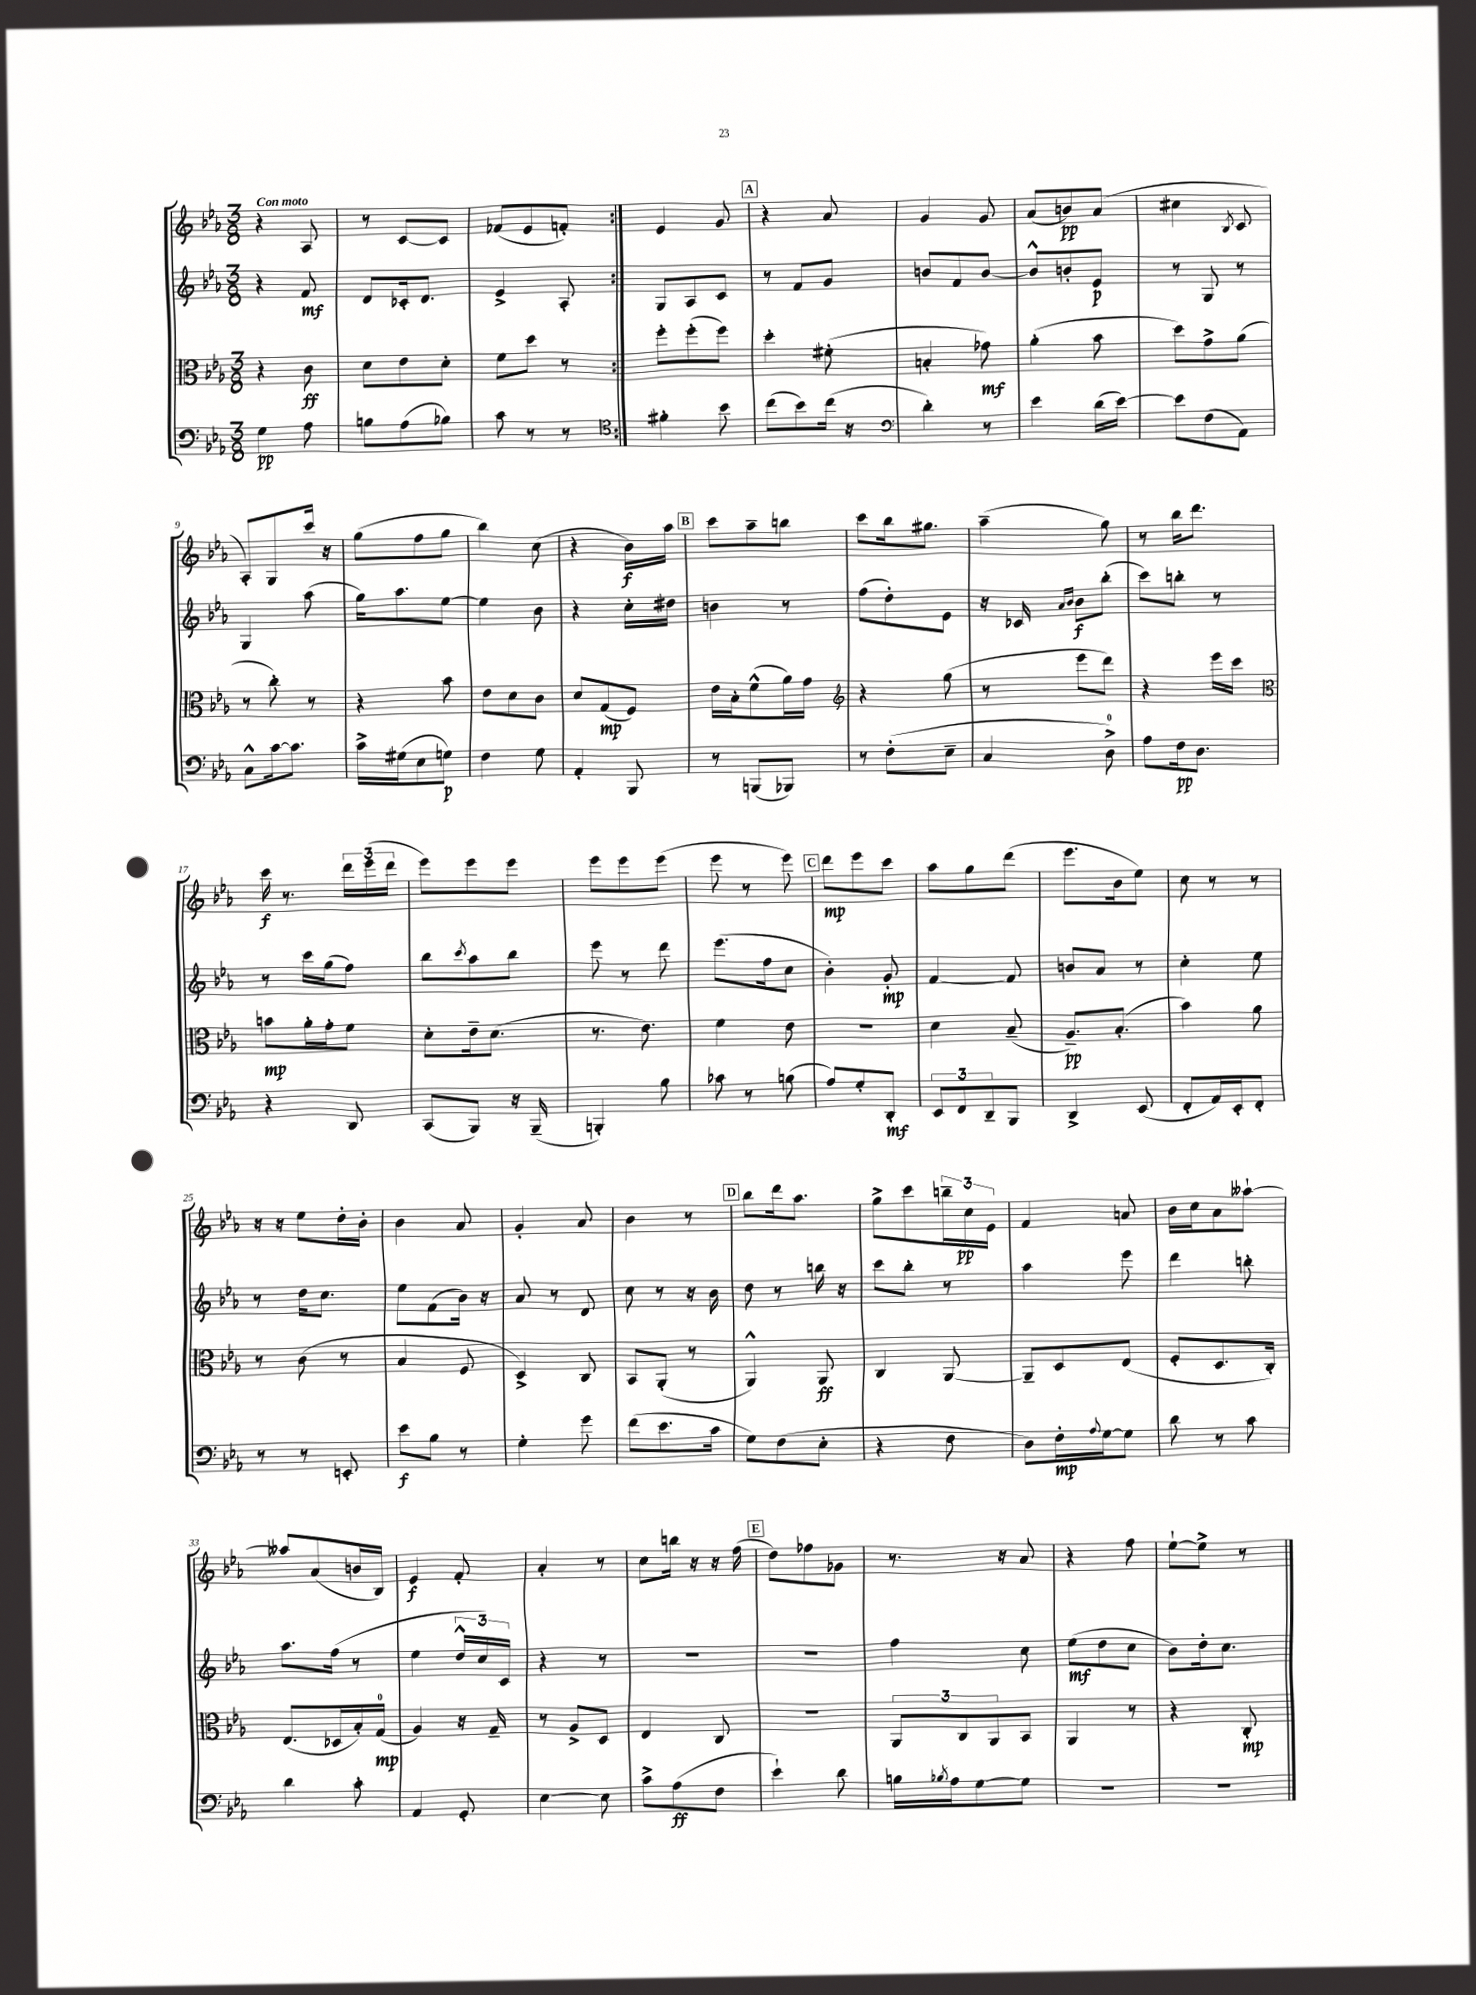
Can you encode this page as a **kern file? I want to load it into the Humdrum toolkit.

**kern	**dynam	**kern	**dynam	**kern	**dynam	**kern	**dynam
*part4	*part4	*part3	*part3	*part2	*part2	*part1	*part1
*staff4	*staff4	*staff3	*staff3	*staff2	*staff2	*staff1	*staff1
*clefF4	*	*clefC3	*	*clefG2	*	*clefG2	*
*k[b-e-a-]	*	*k[b-e-a-]	*	*k[b-e-a-]	*	*k[b-e-a-]	*
*M3/8	*	*M3/8	*	*M3/8	*	*M3/8	*
=1	=1	=1	=1	=1	=1	=1	=1
!	!	!	!	!	!	!LO:TX:a:B:t=Con moto	!
4G\	pp	4r	.	4r	.	4r	.
8A-\	.	8c\	ff	8f/	mf	8A-/	.
=2	=2	=2	=2	=2	=2	=2	=2
8Bn\L	.	8d\L	.	8d/L	.	8r	.
(8A-\	.	8e-\	.	16c-X'/k	.	[8c/L	.
.	.	.	.	8.d/J	.	.	.
8B-X\J)	.	8d'\J	.	.	.	8c/J]	.
=3	=3	=3	=3	=3	=3	=3	=3
8c\	.	8f\L	.	4e-^/	.	(8f-X/L	.
8r	.	8dd\J	.	.	.	8e-/	.
8r	.	8r	.	8A-'/	.	8fn'/J)	.
=4:|!	=4:|!	=4:|!	=4:|!	=4:|!	=4:|!	=4:|!	=4:|!
*clefC4	*	*	*	*	*	*	*
4f#X'\	.	8ff'\L	.	8G/L	.	4e-/	.
.	.	(8ff'\	.	8A-/	.	.	.
8b-\	.	8ff\J)	.	8c/J	.	8g/	.
!!LO:REH:place=s1:t=A
=5	=5	=5	=5	=5	=5	=5	=5
(8cc\L	.	4dd'\	.	8r	.	4r	.
8b-\)	.	.	.	8f/L	.	.	.
(16cc\Jk	.	(8f#X'\	.	8g/J	.	8a-/	.
16r	.	.	.	.	.	.	.
=6	=6	=6	=6	=6	=6	=6	=6
*clefF4	*	*	*	*	*	*	*
4d'\)	.	4Bn'/	.	8bn/L	.	4g/	.
.	.	.	.	8f/	.	.	.
8r	.	8g-X\)	mf	[8b/J	.	8g/	.
=7	=7	=7	=7	=7	=7	=7	=7
4e-\	.	(4a-'\	.	8b^^/L]	.	(8a-/L	.
.	.	.	.	8bn'/	.	8bn/)	pp
(16d\LL	.	8b-\	.	8e-/J	p	(8a-/J	.
[16e-\JJ)	.	.	.	.	.	.	.
=8	=8	=8	=8	=8	=8	=8	=8
8e-\L]	.	8dd\L)	.	8r	.	4cc#X\	.
(8F\	.	8g^\	.	8G/	.	.	.
.	.	.	.	.	.	8qB-/	.
8AA-\J)	.	(8a-\J	.	8r	.	8c/	.
!!LO:LB:g=z
=9	=9	=9	=9	=9	=9	=9	=9
8C^^\L	.	8r	.	4G/	.	8A-'/L)	.
[16c\k	.	8cc'\)	.	.	.	8G/	.
8.c\J]	.	.	.	.	.	.	.
.	.	8r	.	(8aa-\	.	16ccc/Jk	.
.	.	.	.	.	.	16r	.
=10	=10	=10	=10	=10	=10	=10	=10
16c^\LL	.	4r	.	16gg\KL)	.	(8gg\L	.
(16G#X\J	.	.	.	8.aa-\	.	.	.
8E-\	.	.	.	.	.	8ff\	.
8Gn\J)	p	8b-\	.	[8ee-\J	.	8gg\J	.
=11	=11	=11	=11	=11	=11	=11	=11
4F\	.	8e-\L	.	4ee-\]	.	4bb-\)	.
.	.	8d\	.	.	.	.	.
8G\	.	8c\J	.	8b-\	.	(8cc\	.
=12	=12	=12	=12	=12	=12	=12	=12
4AA-'/	.	8d/L	.	4r	.	4r	.
.	.	(8G/	mp	.	.	.	.
8BBB-/	.	8F/J)	.	16cc'\LL	.	16b-\LL)	f
.	.	.	.	16dd#X\JJ	.	16aa-\JJ	.
!!LO:REH:place=s1:t=B
=13	=13	=13	=13	=13	=13	=13	=13
8r	.	16e-\LL	.	4bn\	.	8ccc\L	.
.	.	16B-'\J	.	.	.	.	.
(8BBBn/L	.	(8f^^\	.	.	.	8aa-~\	.
8BBB-X/J)	.	16a-\L)	.	8r	.	8bbn\J	.
.	.	16g\JJ	.	.	.	.	.
=14	=14	=14	=14	=14	=14	=14	=14
*	*	*clefG2	*	*	*	*	*
8r	.	4r	.	(8ff\L	.	8ccc\L	.
(8F'\L	.	.	.	8dd'\)	.	16bb-\k	.
.	.	.	.	.	.	8.gg#X\J	.
8E-~\J	.	(8gg\	.	8e-\J	.	.	.
=15	=15	=15	=15	=15	=15	=15	=15
4C/	.	8r	.	16r	.	(4aa-~\	.
.	.	.	.	16c-X/	.	.	.
.	.	.	.	16qqa-/LL	.	.	.
.	.	.	.	16qqb-/JJ	.	.	.
.	.	8eee-\L	.	8b-\L	f	.	.
8D^\)	.	8ddd\J)	.	(8bb-'\J	.	8gg\)	.
=16	=16	=16	=16	=16	=16	=16	=16
8A-\L	.	4r	.	8ccc\L)	.	8r	.
16F\k	pp	.	.	8bbn'\J	.	16bb-\KL	.
8.D\J	.	.	.	.	.	8.ddd\J	.
.	.	16eee-\LL	.	8r	.	.	.
.	.	16ccc\JJ	.	.	.	.	.
!!LO:LB:g=z
=17	=17	=17	=17	=17	=17	=17	=17
*	*	*clefC3	*	*	*	*	*
4r	.	8bn\L	mp	8r	.	16ccc\	f
.	.	.	.	.	.	8.r	.
.	.	16a-'\L	.	16ccc\LL	.	.	.
.	.	16g'\J	.	(16gg\J	.	.	.
8DD/	.	8f\J	.	8ff\J)	.	24ddd\LL	.
.	.	.	.	.	.	(24eee-\	.
.	.	.	.	.	.	24ddd\JJ	.
=18	=18	=18	=18	=18	=18	=18	=18
(8CC/L	.	8d'\L	.	8bb-\L	.	8eee-\L)	.
.	.	.	.	8qccc/	.	.	.
8BBB-/J)	.	16e-~\k	.	8aa-\	.	8eee-\	.
.	.	(8.d\J	.	.	.	.	.
16r	.	.	.	8bb-\J	.	8eee-\J	.
(16BBB-~/	.	.	.	.	.	.	.
=19	=19	=19	=19	=19	=19	=19	=19
4BBBn'/)	.	8.r	.	8eee-\	.	8eee-\L	.
.	.	.	.	8r	.	8eee-\	.
.	.	8.e-\)	.	.	.	.	.
8B-\	.	.	.	8ddd\	.	(8eee-\J	.
=20	=20	=20	=20	=20	=20	=20	=20
8c-X\	.	4f\	.	(8.eee-\L	.	8eee-\	.
8r	.	.	.	.	.	8r	.
.	.	.	.	16ff\k	.	.	.
(8Bn\	.	8e-\	.	8cc\J	.	8eee-\)	.
!!LO:REH:place=s1:t=C
=21	=21	=21	=21	=21	=21	=21	=21
8A-/L)	.	4.r	.	4b-'\)	.	8ddd\L	mp
8G'/	.	.	.	.	.	8eee-\	.
8DD'/J	mf	.	.	8g'/	mp	8ccc\J	.
=22	=22	=22	=22	=22	=22	=22	=22
12EE-/L	.	4d\	.	[4f/	.	8aa-\L	.
12FF/	.	.	.	.	.	.	.
.	.	.	.	.	.	8gg\	.
12DD~/	.	.	.	.	.	.	.
8BBB-/J	.	(8B-~/	.	8f/]	.	(8ddd\J	.
=23	=23	=23	=23	=23	=23	=23	=23
4DD^/	.	8.A-~/L)	pp	8bn/L	.	8.eee-\L	.
.	.	.	.	8a-/J	.	.	.
.	.	(8.B-'/J	.	.	.	16b-\k	.
(8EE-/	.	.	.	8r	.	8ee-\J)	.
=24	=24	=24	=24	=24	=24	=24	=24
8FF'/L	.	4b-\)	.	4cc'\	.	8cc\	.
16AA-/L)	.	.	.	.	.	8r	.
16EE-'/J	.	.	.	.	.	.	.
8FF'/J	.	8a-\	.	8ee-\	.	8r	.
!!LO:LB:g=z
=25	=25	=25	=25	=25	=25	=25	=25
8r	.	8r	.	8r	.	16r	.
.	.	.	.	.	.	16r	.
8r	.	(8c\	.	16dd\KL	.	8ee-\L	.
.	.	.	.	8.cc\J	.	.	.
8EEn'/	.	8r	.	.	.	16dd'\L	.
.	.	.	.	.	.	16b-'\JJ	.
=26	=26	=26	=26	=26	=26	=26	=26
8e-\L	f	4B-/	.	8ee-\L	.	4b-\	.
8B-\J	.	.	.	(8f\	.	.	.
8r	.	8F/	.	16b-\Jk)	.	8a-/	.
.	.	.	.	16r	.	.	.
=27	=27	=27	=27	=27	=27	=27	=27
4G'\	.	4D^/)	.	8a-/	.	4g'/	.
.	.	.	.	8r	.	.	.
8g\	.	8C/	.	8d/	.	8a-/	.
=28	=28	=28	=28	=28	=28	=28	=28
(8f\L	.	8BB-/L	.	8cc\	.	4b-\	.
8.e-\	.	(8AA-'/J	.	8r	.	.	.
.	.	8r	.	16r	.	8r	.
16c\Jk	.	.	.	16b-\	.	.	.
!!LO:REH:place=s1:t=D
=29	=29	=29	=29	=29	=29	=29	=29
8G\L)	.	4AA-^^/)	.	8dd\	.	8bb-\L	.
(8F\	.	.	.	8r	.	16ddd\k	.
.	.	.	.	.	.	8.aa-\J	.
8E-'\J	.	8AA-/	ff	16bbn\	.	.	.
.	.	.	.	16r	.	.	.
=30	=30	=30	=30	=30	=30	=30	=30
4r	.	4C/	.	8ccc\L	.	8gg^\L	.
.	.	.	.	8bb-'\J	.	8ccc\	.
8F\	.	[8AA-/	.	8r	.	24bbn~\L	.
.	.	.	.	.	.	24cc\	pp
.	.	.	.	.	.	24e-\JJ	.
=31	=31	=31	=31	=31	=31	=31	=31
8D\L)	.	8AA-~/L]	.	4aa-\	.	4f/	.
16F'\L	mp	8D/	.	.	.	.	.
8qqA-/	.	.	.	.	.	.	.
[16G\J	.	.	.	.	.	.	.
8G\J]	.	(8E-/J	.	8eee-\	.	8an/	.
=32	=32	=32	=32	=32	=32	=32	=32
8d\	.	8F'/L	.	4ddd\	.	16b-\LL	.
.	.	.	.	.	.	16cc\J	.
8r	.	8.D/	.	.	.	8a-\	.
8c\	.	.	.	8bbn'\	.	[8aa--X`\J	.
.	.	16C'/Jk)	.	.	.	.	.
!!LO:LB:g=z
=33	=33	=33	=33	=33	=33	=33	=33
4d\	.	(8.E-/L	.	8.aa-\L	.	8aa--X/L]	.
.	.	.	.	.	.	(8a-/	.
.	.	16D-X/L	.	(16ff\Jk	.	.	.
8c'\	.	16B-'/)	.	8r	.	16bn/L	.
.	.	(16G/JJ	mp	.	.	16B-/JJ)	.
=34	=34	=34	=34	=34	=34	=34	=34
4AA-/	.	4A-/)	.	4ee-\	.	4e-/	f
8GG'/	.	16r	.	24dd^^/LL	.	8f'/	.
.	.	.	.	24cc/)	.	.	.
.	.	16G~/	.	.	.	.	.
.	.	.	.	24c/JJ	.	.	.
=35	=35	=35	=35	=35	=35	=35	=35
[4E-\	.	8r	.	4r	.	4a-'/	.
.	.	8A-^/L	.	.	.	.	.
8E-\]	.	8D/J	.	8r	.	8r	.
=36	=36	=36	=36	=36	=36	=36	=36
8c^\L	.	4E-/	.	4.r	.	8cc\L	.
(8A-\	ff	.	.	.	.	16bbn\Jk	.
.	.	.	.	.	.	16r	.
8F\J	.	8C/	.	.	.	16r	.
.	.	.	.	.	.	(16ff\	.
!!LO:REH:place=s1:t=E
=37	=37	=37	=37	=37	=37	=37	=37
4e-`\)	.	4.r	.	4.r	.	8dd\L)	.
.	.	.	.	.	.	8ff-X\	.
8d\	.	.	.	.	.	8g-X\J	.
=38	=38	=38	=38	=38	=38	=38	=38
16Bn\LL	.	12AA-/L	.	4ff\	.	8.r	.
8qB-X/	.	.	.	.	.	.	.
16A-\J	.	.	.	.	.	.	.
.	.	12C/	.	.	.	.	.
[8G\	.	.	.	.	.	.	.
.	.	12AA-/	.	.	.	.	.
.	.	.	.	.	.	16r	.
8G\J]	.	8BB-/J	.	8cc\	.	8a-/	.
=39	=39	=39	=39	=39	=39	=39	=39
4.r	.	4AA-/	.	(8ee-\L	mf	4r	.
.	.	.	.	8dd\	.	.	.
.	.	8r	.	8cc\J	.	8ff\	.
=40	=40	=40	=40	=40	=40	=40	=40
4.r	.	4r	.	8b-\L)	.	[8ee-`\L	.
.	.	.	.	16dd'\k	.	8ee-^\J]	.
.	.	.	.	8.cc\J	.	.	.
.	.	8C'/	mp	.	.	8r	.
==	==	==	==	==	==	==	==
*-	*-	*-	*-	*-	*-	*-	*-
